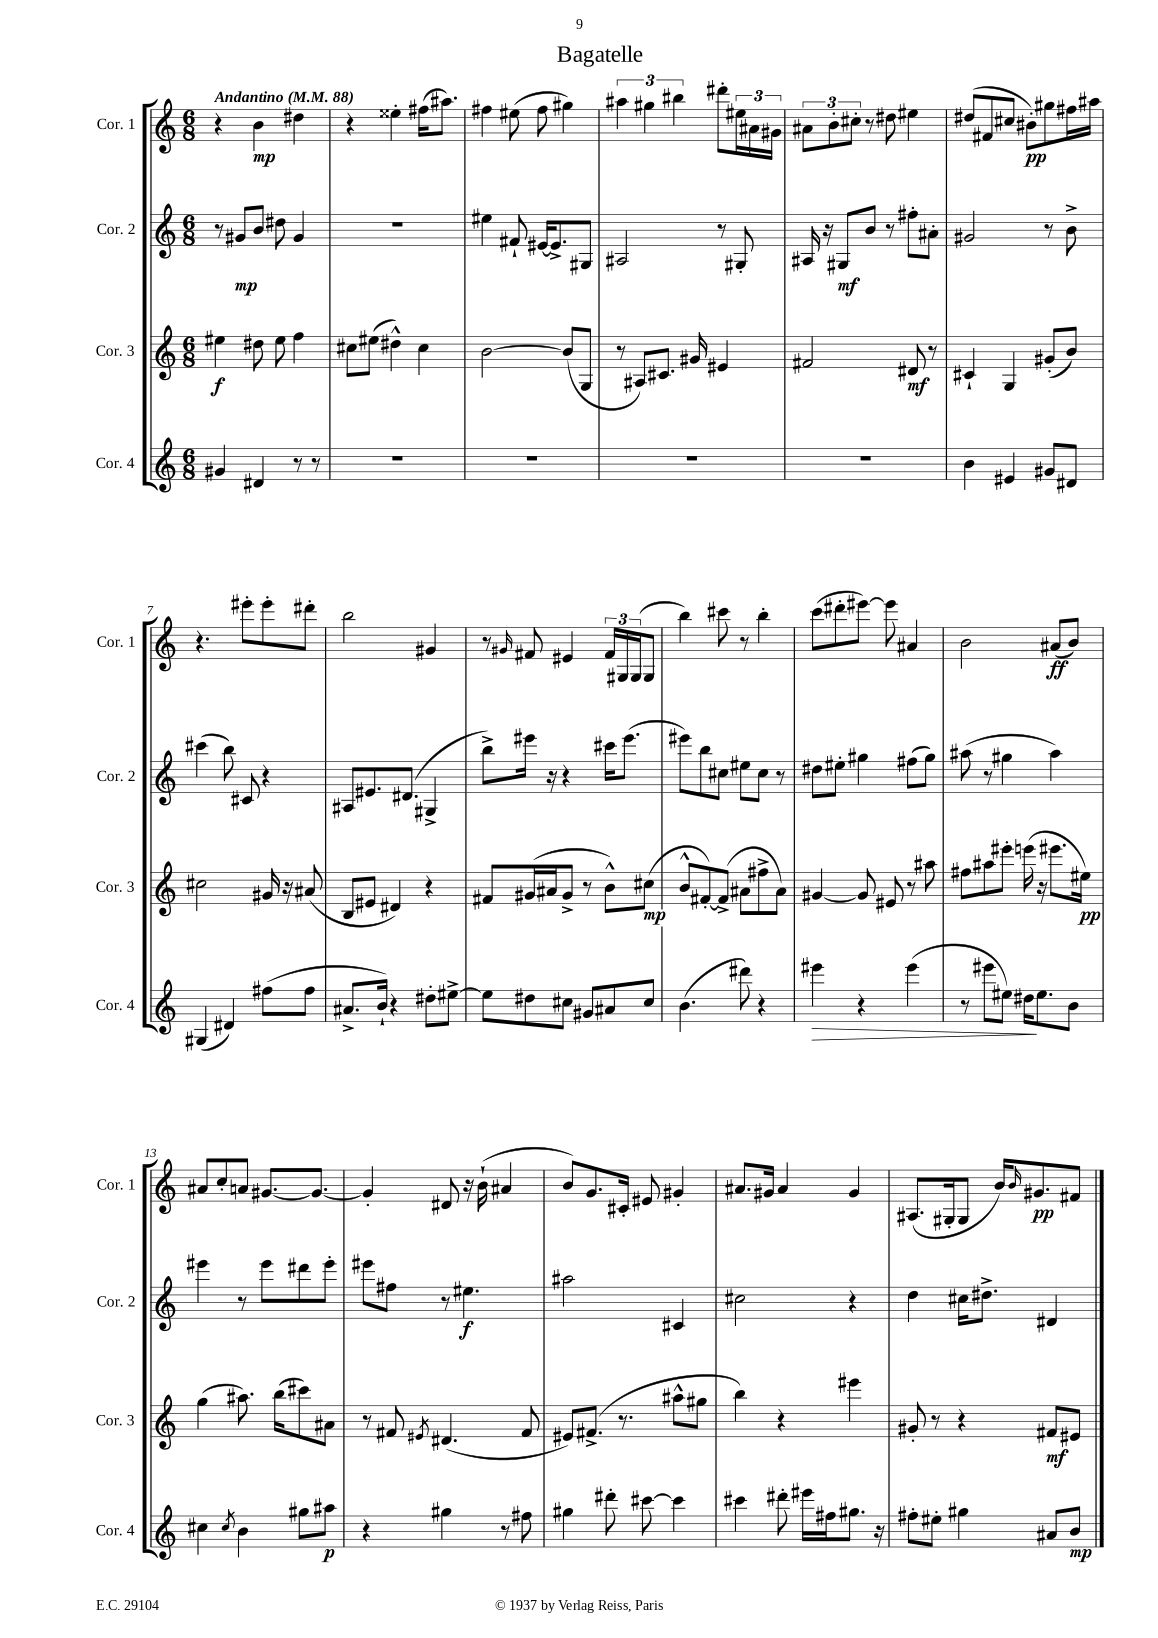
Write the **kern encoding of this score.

**kern	**kern	**kern	**kern
*staff4	*staff3	*staff2	*staff1
*clefG2	*clefG2	*clefG2	*clefG2
*k[]	*k[]	*k[]	*k[]
*M6/8	*M6/8	*M6/8	*M6/8
*MM88	*MM88	*MM88	*MM88
4g#/	4ee#\	8r	4r
.	.	8g#/L	.
4d#/	8dd#\	8b/J	4b\
.	8ee#\	8dd#\	.
8r	4ff\	4g#/	4dd#\
8r	.	.	.
=	=	=	=
2.r	8cc#\L	2.r	4r
.	(8ee#\J	.	.
.	4dd#^^\)	.	4ee##'\
.	4cc#\	.	(16ff#\LK
.	.	.	8.aa#\J)
=	=	=	=
2.r	[2b\	4ee#\	4ff#\
.	.	8f#`/	(8ee#\
.	.	[16e#/LK	8ff#\
.	.	8.e#^/]	.
.	(8b/]L	.	4gg#\)
.	8G/J	8G#/J	.
=	=	=	=
2.r	8r	2A#/	6aa#\
.	8A#/L)	.	.
.	.	.	6gg#\
.	8.c#/J	.	.
.	.	.	6bb#\
.	16g#/	.	.
.	4e#/	8r	8ddd#'\L
.	.	8G#'/	24ee#\L
.	.	.	24a#\
.	.	.	24g#\JJ
=	=	=	=
2.r	2f#/	16A#/	12a#\L
.	.	16r	.
.	.	.	12b'\
.	.	8G#/L	.
.	.	.	12cc#'\J
.	.	8b/J	8r
.	.	8r	8dd#\
.	8d#/	8ff#'\L	4ee#\
.	8r	8a#'\J	.
=	=	=	=
4b\	4c#`/	2g#/	(8dd#/L
.	.	.	8f#/
4e#/	4G/	.	8cc#/J
.	.	.	8b#'\L)
8g#/L	(8g#'/L	8r	8gg#\
8d#/J	8b/J)	8b^\	16ff#\L
.	.	.	16aa#\JJ
=	=	=	=
(4G#/	2cc#\	(4ccc#\	4.r
4d#/)	.	8bb\)	.
.	.	8c#/	8eee#'\L
(8ff#\L	16g#/	4r	8eee#'\
.	16r	.	.
8ff#\J	(8a#/	.	8ddd#'\J
=	=	=	=
8.a#^/L	8B/L	8A#/L	2bb\
.	8e#/J	8.e#/	.
16b`/Jk)	.	.	.
4r	4d#/)	.	.
.	.	(8.d#/J	.
8dd#'\L	4r	4G#^/	4g#/
[8ee#^\J	.	.	.
=	=	=	=
8ee#\]L	8f#/L	8bb^\L)	8r
.	.	.	16qqg#/
8dd#\	(16g#/L	16eee#\Jk	8f#/
.	16a#/J	16r	.
8cc#\J	8g#^/J	4r	4e#/
8g#/L	8r	.	.
8a#/	8b^^\L)	16ccc#\LK	24f#/LL
.	.	.	24G#/
.	.	(8.eee#\J	.
.	.	.	(24G#/J
8cc#/J	(8cc#\J	.	8G#/J
=	=	=	=
(4.b\	8b^^/L	8eee#\L)	4bb\)
.	[8f#'/)	8bb\	.
.	(8f#^/]J	8cc#\J	8ccc#\
8ddd#\)	8a#\L	8ee#\L	8r
4r	8ff#^\	8cc#\J	4bb'\
.	8a#\J)	8r	.
=	=	=	=
4eee#\	[4g#/	8dd#\L	(8ccc\L
.	.	8ee#'\J	8ddd#'\
4r	8g#/]	4gg#\	[8eee#\J)
.	8e#/	.	8eee#\]
(4eee#\	8r	(8ff#\L	4a#/
.	8aa#\	8gg#\J)	.
=	=	=	=
8r	8ff#\L	(8aa#\	2b\
8eee#\L	8aa#\	8r	.
8ee#\J)	8eee#'\J	4gg#\	.
16dd#\LK	(16eee\	.	.
8.ee#\	16r	.	.
.	8.eee#\L	4aa#\)	(8a#/L
8b\J	.	.	8b/J)
.	16ee#\Jk)	.	.
=	=	=	=
4cc#\	(4gg\	4eee#\	8a#/L
.	.	.	8cc'/
8qcc#/	.	.	.
4b\	8.aa#\)	8r	8a/J
.	.	8eee#\L	[8.g#/L
.	(16bb\LK	.	.
8gg#\L	8ccc#\)	8ddd#\	.
.	.	.	8.g#/_J
8aa#\J	8a#\J	8eee#'\J	.
=	=	=	=
4r	8r	8eee#\L	4g#'/]
.	8f#/	8ff#\J	.
.	8qe#/	.	.
4gg#\	(4.d#/	8r	8d#/
.	.	4.ee#\	16r
.	.	.	(16b`\
8r	.	.	4a#/
8ff#\	8f#/	.	.
=	=	=	=
4gg#\	8e#/L)	2aa#\	8b/L)
.	(8.f#^/J	.	8.g/
8ddd#'\	.	.	.
.	8.r	.	16c#'/Jk
[8ccc#\	.	.	8e#/
4ccc#\]	8aa#^^\L	4c#/	4g#'/
.	8gg#\J	.	.
=	=	=	=
4ccc#\	4bb\)	2cc#\	8.a#/L
.	.	.	16g#/Jk
8ddd#'\	4r	.	4a#/
16eee#\LL	.	.	.
16ff#\J	.	.	.
8.gg#\J	4eee#\	4r	4g#/
16r	.	.	.
=	=	=	=
8ff#'\L	8g#'/	4dd\	(8.A#/L
8ee#'\J	8r	.	.
.	.	.	16G#'/k
4gg#\	4r	16cc#\LK	8G#/J
.	.	8.dd#^\J	.
.	.	.	16b/LK)
.	.	.	16qqb/
.	.	.	8.g#/
8a#/L	8f#/L	4d#/	.
8b/J	8e#/J	.	8f#/J
==	==	==	==
*-	*-	*-	*-
